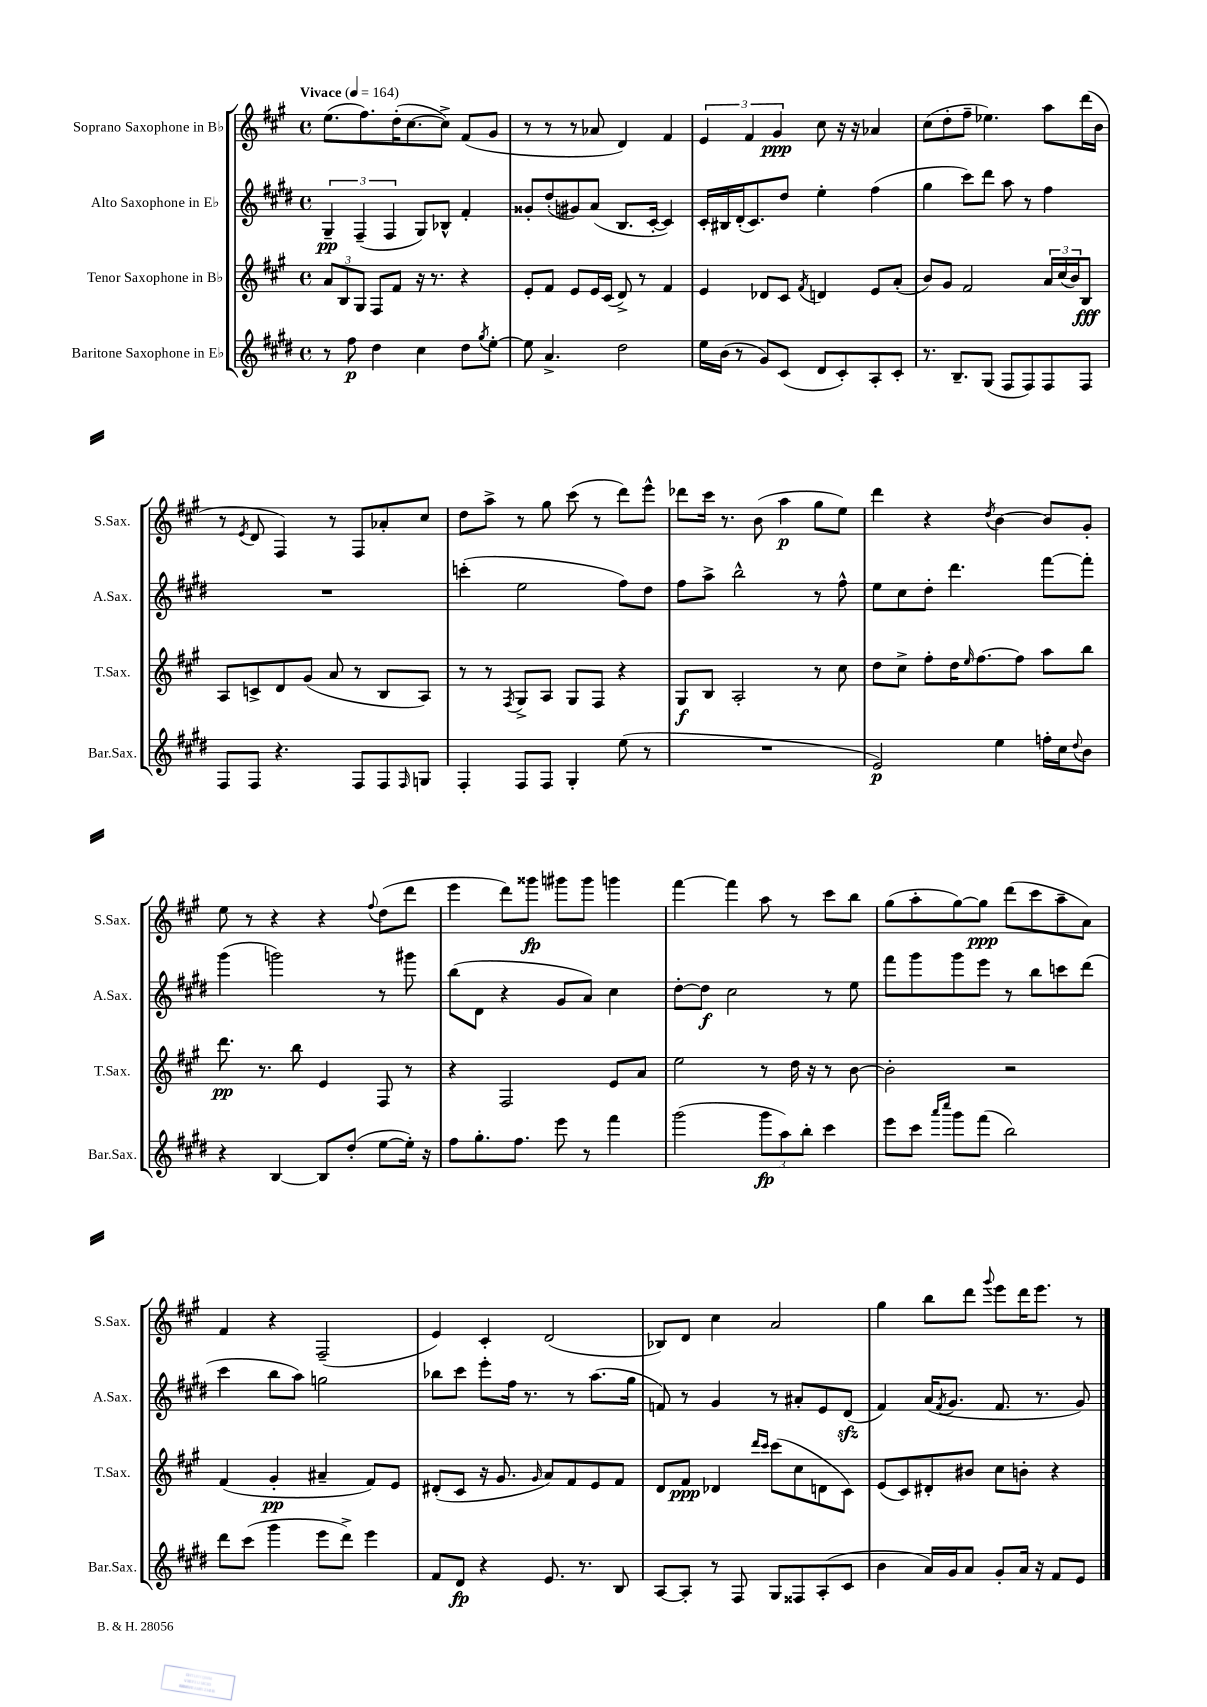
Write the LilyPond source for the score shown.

<<
\new StaffGroup <<
\new Staff = "s0" \with { instrumentName = "Soprano Saxophone in Bb" shortInstrumentName = "S.Sax." } {
    \clef treble \key a \major \defaultTimeSignature \time 4/4 \tempo "Vivace" 4 = 164
    e''8.( fis''8.) d''16-.( cis''8.~ cis''8->) fis'8( gis'8 |
    r8 r8 r8 aes'8 d'4) fis'4 |
    \tuplet 3/2 { e'4 fis'4 gis'4\ppp } cis''8 r16 r16 aes'4 |
    cis''8( d''8-. fis''8-- ees''4.) a''8 d'''16( b'16 |
    r8 \acciaccatura { e'8 } d'8 fis4) r8 fis8 aes'8-. cis''8 |
    d''8 a''8-> r8 gis''8 cis'''8( r8 d'''8) e'''8-^ |
    des'''8 cis'''16 r8. b'8( a''4\p gis''8 e''8) |
    d'''4 r4 \acciaccatura { d''8 } b'4~ b'8 gis'8-. |
    e''8 r8 r4 r4 \appoggiatura { fis''8 } d''8( d'''8 |
    e'''4 d'''8) gisis'''8\fp gis'''8 gis'''8 g'''4 |
    fis'''4~ fis'''4 a''8 r8 cis'''8 b''8 |
    gis''8( a''8-. gis''8~) gis''8\ppp d'''8( cis'''8 a''8-- a'8) |
    fis'4 r4 fis2--( |
    e'4) cis'4-. d'2( |
    bes8) d'8 cis''4 a'2 |
    gis''4 b''8 d'''8 \appoggiatura { gis'''8 } e'''8 d'''16 e'''8. r8 \bar "|." |
}
\new Staff = "s1" \with { instrumentName = "Alto Saxophone in Eb" shortInstrumentName = "A.Sax." } {
    \clef treble \key e \major \defaultTimeSignature \time 4/4
    \tuplet 3/2 { gis4--\pp fis4--( fis4 } gis8) bes8-^ fis'4-. |
    gisis'8-. dis''8-.( gis'8) a'8( b8. cis'16~-. cis'4) |
    cis'16-. bis16 dis'16-.( cis'8.) dis''8 e''4-. fis''4( |
    gis''4 cis'''8) dis'''8 a''8 r8 fis''4 |
    R1 |
    c'''4-.( e''2 fis''8) dis''8 |
    fis''8 a''8-> b''2-^ r8 fis''8-^ |
    e''8 cis''8 dis''8-. dis'''4. fis'''8~ fis'''8-. |
    gis'''4( g'''2) r8 gis'''8 |
    b''8( dis'8 r4 gis'8 a'8) cis''4 |
    dis''8~-. dis''8\f cis''2 r8 e''8 |
    fis'''8 gis'''8 gis'''8 e'''8 r8 b''8 c'''8 dis'''8( |
    cis'''4 b''8 a''8) g''2 |
    bes''8 cis'''8 e'''8-. fis''16 r8. r8 a''8.( gis''16 |
    f'8) r8 gis'4 r8 ais'8-. e'8 dis'8\sfz( |
    fis'4) a'16( \acciaccatura { fis'8 } gis'8. fis'8. r8. gis'8) \bar "|." |
}
\new Staff = "s2" \with { instrumentName = "Tenor Saxophone in Bb" shortInstrumentName = "T.Sax." } {
    \clef treble \key a \major \defaultTimeSignature \time 4/4
    \tuplet 3/2 { a'8 b8 gis8 } fis8 fis'8 r16 r8. r4 |
    e'8-. fis'8 e'8 e'16 cis'16( d'8->) r8 fis'4 |
    e'4 des'8 cis'8 \acciaccatura { fis'8 } d'4 e'8 a'8-.( |
    b'8) gis'8 fis'2 \tuplet 3/2 { a'16 cis''16( b'16) } b8\fff |
    a8 c'8-> d'8 gis'8( a'8 r8 b8 a8) |
    r8 r8 \acciaccatura { fis8 } gis8-> a8 gis8 fis8 r4 |
    gis8\f b8 a2-. r8 cis''8 |
    d''8 cis''8-> fis''8-. d''16 \grace { e''16 } fis''8.~ fis''8 a''8 b''8 |
    d'''8.\pp r8. b''8 e'4 fis8 r8 |
    r4 fis2 e'8 a'8 |
    e''2 r8 d''16 r16 r8 b'8~ |
    b'2-. r2 |
    fis'4( gis'4-.\pp ais'4-- fis'8) e'8 |
    dis'8-.( cis'8 r16 gis'8. \grace { gis'16 } a'8) fis'8 e'8 fis'8 |
    d'8 fis'8\ppp des'4 \grace { d'''16 cis'''16 } cis'''8( cis''8 d'8 cis'8) |
    e'8( cis'8) dis'8-. bis'8 cis''8 b'8-. r4 \bar "|." |
}
\new Staff = "s3" \with { instrumentName = "Baritone Saxophone in Eb" shortInstrumentName = "Bar.Sax." } {
    \clef treble \key e \major \defaultTimeSignature \time 4/4
    r8 fis''8\p dis''4 cis''4 dis''8 \acciaccatura { gis''8 } e''8~-. |
    e''8 a'4.-> dis''2 |
    e''16 b'16( r8 gis'8) cis'8( dis'8 cis'8-.) a8-. cis'8-. |
    r8. b8.-- gis8( fis8 fis8) fis8 fis8 |
    fis8 fis8 r4. fis8 fis8 \grace { fis16 } g8 |
    fis4-. fis8 fis8 gis4-. e''8( r8 |
    R1 |
    e'2\p) e''4 f''16-. cis''16 \appoggiatura { dis''8 } b'8 |
    r4 b4~ b8 dis''8-.( e''8~ e''16-.) r16 |
    fis''8 gis''8.-. fis''8. e'''8 r8 fis'''4 |
    gis'''2( \tuplet 3/2 { gis'''8\fp a''8) b''8-. } cis'''4 |
    e'''8 cis'''8 \grace { a'''16 cis''''16 } gis'''8 fis'''8( b''2) |
    dis'''8 cis'''8( gis'''4 e'''8 dis'''8->) e'''4 |
    fis'8 dis'8\fp r4 e'8. r8. b8 |
    a8~ a8-. r8 fis8 gis8 fisis8 a8-.( cis'8 |
    b'4 a'16) gis'16 a'8 gis'8-. a'16 r16 fis'8 e'8 \bar "|." |
}
>>
>>
\layout { \context { \Score \remove "Bar_number_engraver" } }
